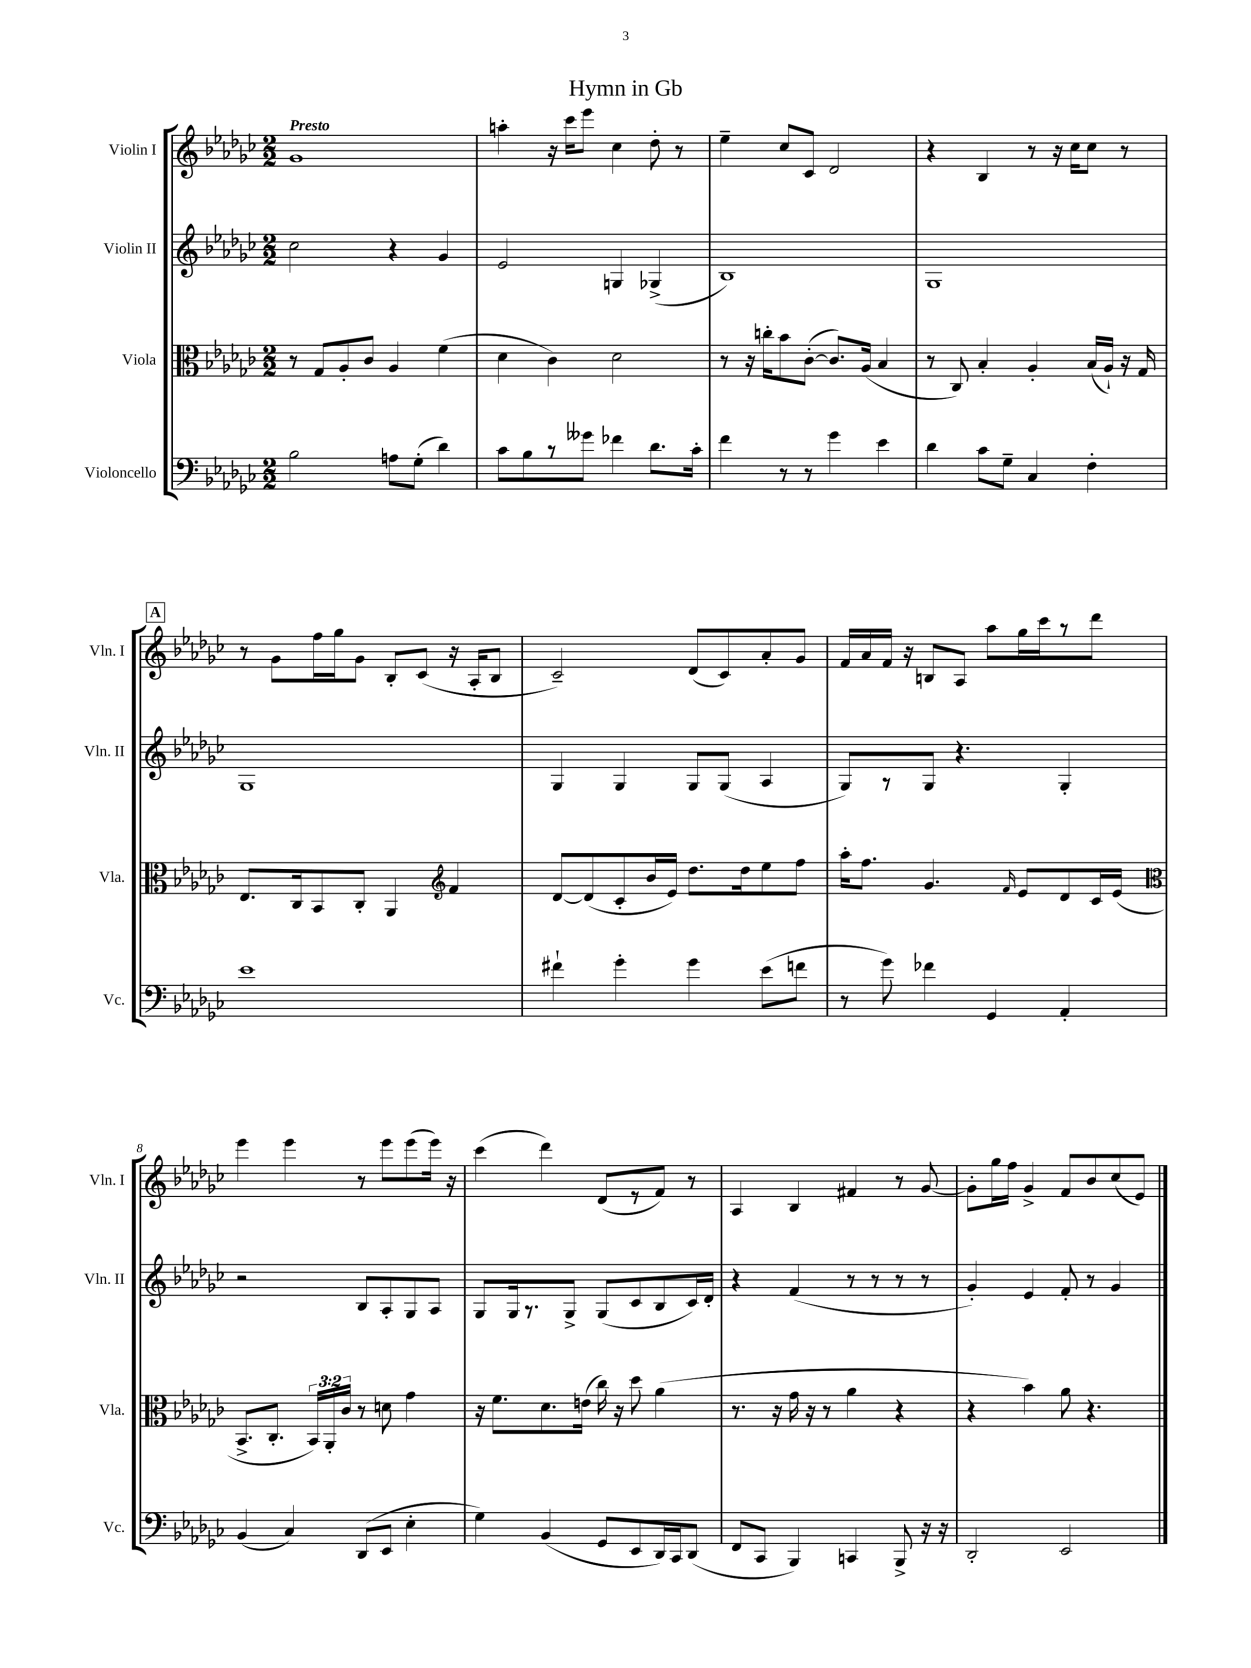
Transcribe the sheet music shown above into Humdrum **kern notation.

**kern	**kern	**kern	**kern
*staff4	*staff3	*staff2	*staff1
*clefF4	*clefC3	*clefG2	*clefG2
*k[b-e-a-d-g-c-]	*k[b-e-a-d-g-c-]	*k[b-e-a-d-g-c-]	*k[b-e-a-d-g-c-]
*M2/2	*M2/2	*M2/2	*M2/2
2B-	8r	2cc-	1g-
.	8G-	.	.
.	8A-'	.	.
.	8c-	.	.
8A	4A-	4r	.
(8G-'	.	.	.
4d-)	(4f	4g-	.
=	=	=	=
8c-	4d-	2e-	4aa'
8B-	.	.	.
8r	4c-)	.	16r
.	.	.	16ccc-
8g--	.	.	8eee-
4f-	2d-	4G	4cc-
8.d-	.	(4G-^	8dd-'
.	.	.	8r
16c-'	.	.	.
=	=	=	=
4f	8r	1B-)	4ee-~
.	16r	.	.
.	16cc'	.	.
8r	8b-	.	8cc-
8r	([8c-'	.	8c-
4g-	8.c-])	.	2d-
.	(16A-	.	.
4e-	4B-	.	.
=	=	=	=
4d-	8r	1G-	4r
.	8C-)	.	.
8c-	4B-'	.	4B-
8G-~	.	.	.
4C-	4A-'	.	8r
.	.	.	16r
.	.	.	16cc-
4F'	(16B-	.	8cc-
.	16A-`)	.	.
.	16r	.	8r
.	16G-	.	.
=	=	=	=
1e-	8.E-	1G-	8r
.	.	.	8g-
.	16C-	.	.
.	8BB-	.	16ff
.	.	.	16gg-
.	8C-'	.	8g-
.	4AA-	.	8B-'
.	.	.	(8c-
*	*clefG2	*	*
.	4f	.	16r
.	.	.	16A-'
.	.	.	8B-
=	=	=	=
4f#`	[8d-	4G-	2c-~)
.	(8d-]	.	.
4g-'	8c-'	4G-	.
.	16b-	.	.
.	16e-)	.	.
4g-	8.dd-	8G-	(8d-
.	.	(8G-	8c-)
.	16dd-	.	.
(8e-	8ee-	4A-	8a-'
8f	8ff	.	8g-
=	=	=	=
8r	16aa-'	8G-)	16f
.	8.ff	.	16a-
8g-)	.	8r	16f
.	.	.	16r
4f-	4.g-	8G-	8B
.	.	4.r	8A-
4GG-	.	.	8aa-
.	16qqf	.	.
.	8e-	.	16gg-
.	.	.	16ccc-
4AA-'	8d-	4G-'	8r
.	16c-	.	8ddd-
.	(16e-	.	.
=	=	=	=
*	*clefC3	*	*
(4BB-	8.BB-^	2r	4eee-
.	8.C-'	.	.
4C-)	.	.	4eee-
.	24BB-)	.	.
.	24AA-'	.	.
.	24c-	.	.
(8DD-	8r	8B-	8r
8EE-	8d	8A-'	8eee-
4E-'	4g-	8G-	(8eee-
.	.	8A-	16eee-)
.	.	.	16r
=	=	=	=
4G-)	16r	8G-	(4ccc-
.	8.f	.	.
.	.	16G-	.
.	.	8.r	.
(4BB-	8.d-	.	4ddd-)
.	.	8G-^	.
.	(16e	.	.
8GG-	16cc-)	(8G-	(8d-
.	16r	.	.
8EE-	8dd-	8c-	8r
16DD-)	(4a-	8B-	8f)
16CC-	.	.	.
(8DD-	.	16c-)	8r
.	.	16d-'	.
=	=	=	=
8FF	8.r	4r	4A-
8CC-	.	.	.
.	16r	.	.
4BBB-)	16g-	(4f	4B-
.	16r	.	.
.	8r	.	.
4CC	4a-	8r	4f#
.	.	8r	.
8BBB-^	4r	8r	8r
16r	.	8r	[8g-
16r	.	.	.
=	=	=	=
2DD-'	4r	4g-')	8g-']
.	.	.	16gg-
.	.	.	16ff
.	4b-)	4e-	4g-^
2EE-	8a-	8f'	8f
.	4.r	8r	8b-
.	.	4g-	(8cc-
.	.	.	8e-)
==	==	==	==
*-	*-	*-	*-
